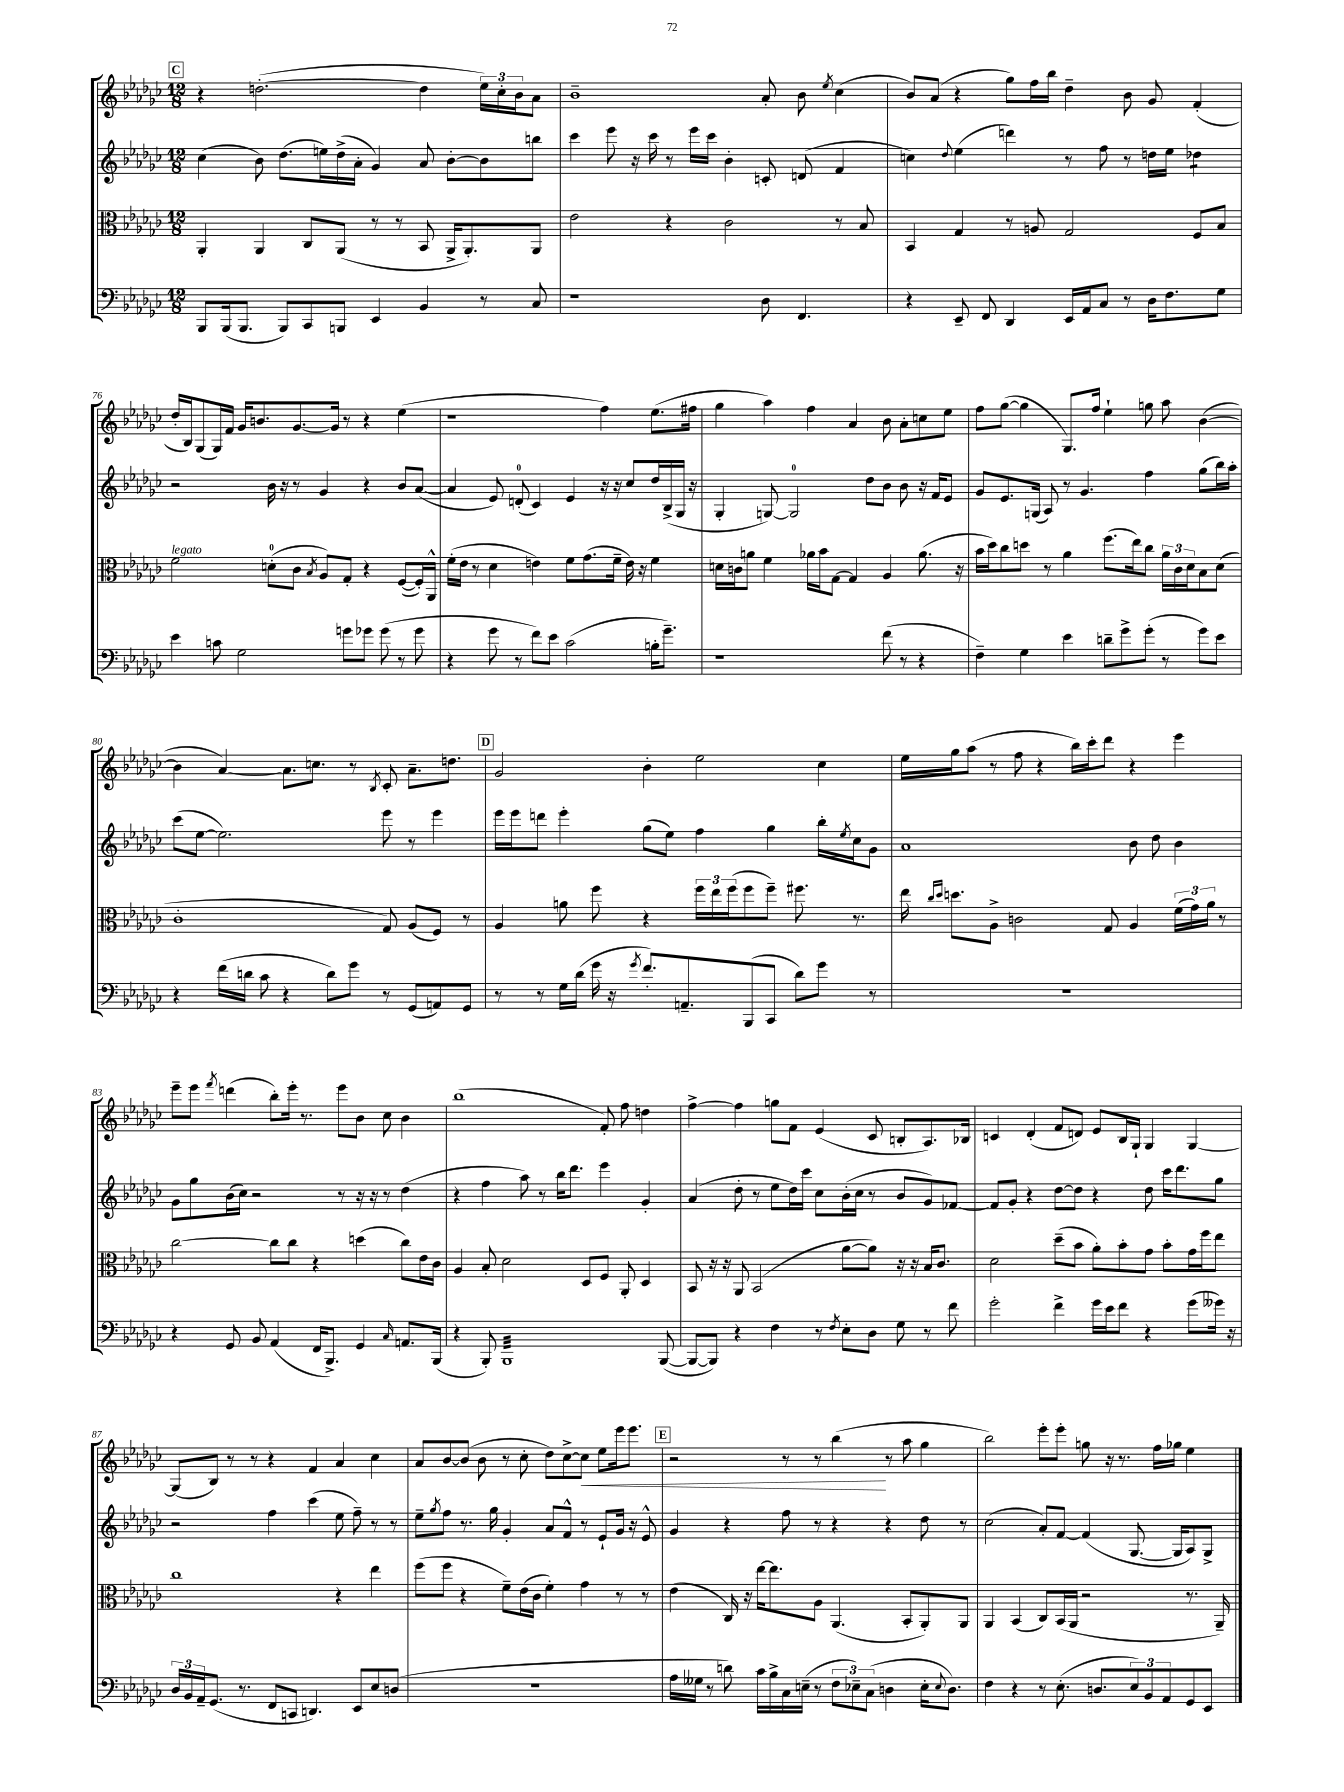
<<
\new StaffGroup <<
\new Staff = "s0" {
    \clef treble \key ges \major \numericTimeSignature \time 12/8
    \mark \markup { \box "C" } r4 d''2.~-.( d''4 \tuplet 3/2 { ees''16) ces''16-. bes'16 } aes'8 |
    bes'1-- aes'8-. bes'8 \acciaccatura { ees''8 } ces''4( |
    bes'8) aes'8( r4 ges''8) f''16 bes''16 des''4-- bes'8 ges'8 f'4-.( |
    des''16-. bes16) ges8( ges16) f'16 ges'16 b'8. ges'8.~ ges'16 r8 r4 ees''4( |
    r1 f''4) ees''8.( fis''16 |
    ges''4 aes''4) f''4 aes'4 bes'8 aes'8-. c''8 ees''8 |
    f''8 ges''8~( ges''4 ges8.) f''16 ees''4-! g''8 aes''8 bes'4~( |
    bes'4 aes'4~) aes'8. c''8. r8 \acciaccatura { bes8 } ces'8-. aes'8.-- d''8. |
    \mark \markup { \box "D" } ges'2 bes'4-. ees''2 ces''4 |
    ees''16 ges''16 aes''8( r8 f''8 r4 bes''16) ces'''16-. des'''8 r4 ees'''4 |
    ees'''8-- ees'''8 \acciaccatura { f'''8 } d'''4( bes''8-.) ees'''16-. r8. ees'''8 bes'8 ces''8 bes'4 |
    bes''1( f'8-.) f''8 d''4 |
    f''4~-> f''4 g''8 f'8 ees'4( ces'8 b8-. aes8.) bes16 |
    c'4 des'4-.( f'8 d'8) ees'8 bes16 ges16-! ges4 ges4~ |
    ges8( bes8) r8 r8 r4 f'4 aes'4 ces''4 |
    aes'8 bes'8~ bes'8( bes'8 r8 ces''8-. des''8) ces''8~-> ces''8\< ees''8 ees'''16 ees'''8. |
    \mark \markup { \box "E" } r2 r8 r8 bes''4\!( r8 aes''8 ges''4 |
    bes''2) ees'''8-. ees'''8-. g''8 r16 r8. f''16 ges''16 ees''4 \bar "|." |
}
\new Staff = "s1" {
    \clef treble \key ges \major \numericTimeSignature \time 12/8
    \mark \markup { \box "C" } ces''4( bes'8) des''8.( e''16) des''16->( aes'16-. ges'4) aes'8 bes'8~-. bes'8 b''8 |
    ces'''4 ees'''8 r16 ces'''16 r8 ees'''16 ces'''16 bes'4-. c'8-. d'8( f'4 |
    c''4) \appoggiatura { des''8 } ees''4( d'''4) r8 f''8 r8 d''16 ees''16 des''4:8 |
    r2 bes'16 r16 r8 ges'4 r4 bes'8 aes'8~( |
    aes'4 ees'8) d'8-0-.( ces'4) ees'4 r16 r16 ces''8 des''16 bes16->( ges16 r16 |
    ges4-. g8~) g2-0 des''8 bes'8 bes'8 r16 f'16 ees'8 |
    ges'8 ees'8. g16( aes8) r8 ges'4. f''4 ges''8( bes''16) aes''16-. |
    ces'''8( ees''8~ ees''2.) ees'''8 r8 ees'''4 |
    \mark \markup { \box "D" } ees'''16 ees'''16 d'''8 ees'''4-. ges''8( ees''8) f''4 ges''4 bes''16-. \acciaccatura { ees''8 } ces''16 ges'8 |
    aes'1 bes'8 des''8 bes'4 |
    ges'8 ges''8 bes'16( ces''16) r2 r8 r16 r16 r8 des''4( |
    r4 f''4 aes''8) r8 bes''16 des'''8. ees'''4 ges'4-. |
    aes'4( des''8-. r8 ees''8 des''16) ces'''16 ces''8 bes'16-.( ces''16 r8 bes'8 ges'8) fes'8~ |
    fes'8 ges'8-. r4 des''8~ des''8 r4 des''8 ces'''16 des'''8. ges''8 |
    r2 f''4 ces'''4( ees''8 f''8--) r8 r8 |
    ees''8-- \acciaccatura { ges''8 } f''8 r8. ges''16 ges'4-. aes'8 f'8-^ r8 ees'8-! ges'16 r16 ees'8-^ |
    \mark \markup { \box "E" } ges'4 r4 f''8 r8 r4 r4 des''8 r8 |
    ces''2( aes'8-.) f'8~ f'4( ges8.~ ges16 aes8) ges8-> \bar "|." |
}
\new Staff = "s2" {
    \clef alto \key ges \major \numericTimeSignature \time 12/8
    \mark \markup { \box "C" } aes,4-. aes,4 ces8 aes,8( r8 r8 bes,8 aes,16-> aes,8.-.) aes,8 |
    ees'2 r4 ces'2 r8 bes8 |
    bes,4 ges4 r8 a8 ges2 f8 bes8 |
    f'2^\markup { \italic "legato" } d'8-0-.( ces'8 \acciaccatura { bes8 } aes8) ges8-. r4 f8~( f16-.) aes,16-^ |
    f'16-.( ees'16 r8 des'4 e'4) f'8 ges'8.( f'16-- e'16) r16 f'4 |
    d'16 c'16 a'8 f'4 aes'16 bes'16 ges8~ ges4 aes4 aes'8.( r16 |
    bes'16 des''16) ces''8 d''8 r8 aes'4 f''8.( ees''16) ces''8 \tuplet 3/2 { aes'16 ces'16 des'16 } bes8 des'8( |
    ces'1-. ges8) aes8( f8) r8 |
    \mark \markup { \box "D" } aes4 a'8 f''8 r4 \tuplet 3/2 { f''16 ees''16 f''16( } f''8 f''8--) fis''8. r8. |
    ees''16 \grace { ces''16 des''16 } d''8. aes8-> c'2 ges8 aes4 \tuplet 3/2 { f'16( ges'16) aes'16 } r8 |
    ces''2~ ces''8 ces''8 r4 d''4( ces''8) ees'16 ces'16 |
    aes4 bes8-. des'2 des8 f8 aes,8-. des4 |
    bes,8 r16 r16 aes,8 bes,2( aes'8~ aes'8) r16 r16 bes16 ces'8. |
    des'2 des''8--( bes'8 aes'8-.) bes'8-. ges'8 bes'8-. ges'16 f''16 ees''8 |
    ces''1 r4 ees''4 |
    f''8( f''8 r4 f'8--) ees'16( ces'16 f'4-.) ges'4 r8 r8 |
    \mark \markup { \box "E" } ees'4( ces16) r16 ees''16~ ees''8. aes8 aes,4.( bes,8-. aes,8-.) aes,8 |
    aes,4 bes,4( ces8) bes,16( aes,16 r2 r8. aes,16--) \bar "|." |
}
\new Staff = "s3" {
    \clef bass \key ges \major \numericTimeSignature \time 12/8
    \mark \markup { \box "C" } bes,,8 bes,,16( bes,,8. bes,,8) ces,8 b,,8 ees,4 bes,4 r8 ces8 |
    r1 des8 f,4. |
    r4 ees,8-- f,8 des,4 ees,16 aes,16 ces8 r8 des16 f8. ges8 |
    ees'4 c'8 ges2 g'8 ges'8 ges'8( r8 ges'8 |
    r4 ges'8 r8 f'8) ees'8 ces'2( b16-. ges'8.--) |
    r1 f'8( r8 r4 |
    f4--) ges4 ees'4 d'8-- ges'8-> ges'8-.( r8 ges'8) ees'8 |
    r4 f'16( d'16 ces'8 r4 d'8) ges'8 r8 ges,8( a,8) ges,8 |
    \mark \markup { \box "D" } r8 r8 ges16 des'16( ges'16 r16 \acciaccatura { ges'8 } f'8.-.) a,8.-- bes,,8( ces,8 des'8) ges'8 r8 |
    R1. |
    r4 ges,8 bes,8 aes,4( f,16 bes,,8.->) ges,4 \grace { ces16 } a,8. bes,,16( |
    r4 bes,,8-.) bes,,1:32 bes,,8~( |
    bes,,8~ bes,,8) r4 f4 r8 \acciaccatura { f8 } ees8-. des8 ges8 r8 f'8 |
    ges'2-. f'4-> ges'16 ees'16 f'8 r4 ges'8( geses'16) r16 |
    \tuplet 3/2 { des16 bes,16 aes,16-- } ges,8.( r8. f,8 c,8 d,4.) ees,8 ees8 d8( |
    R1. |
    \mark \markup { \box "E" } aes16 geses16 r8 d'8) ces'16 bes16-> ces16 e16--( r8 \tuplet 3/2 { f8 ees8--) ces8( } d4 ees16-. \appoggiatura { ees8 } d8.) |
    f4 r4 r8 ees8.-.( d8. \tuplet 3/2 { ees8) bes,8 aes,8 } ges,8 ees,8 \bar "|." |
}
>>
>>
\layout { \context { \Score currentBarNumber = #73 } }
